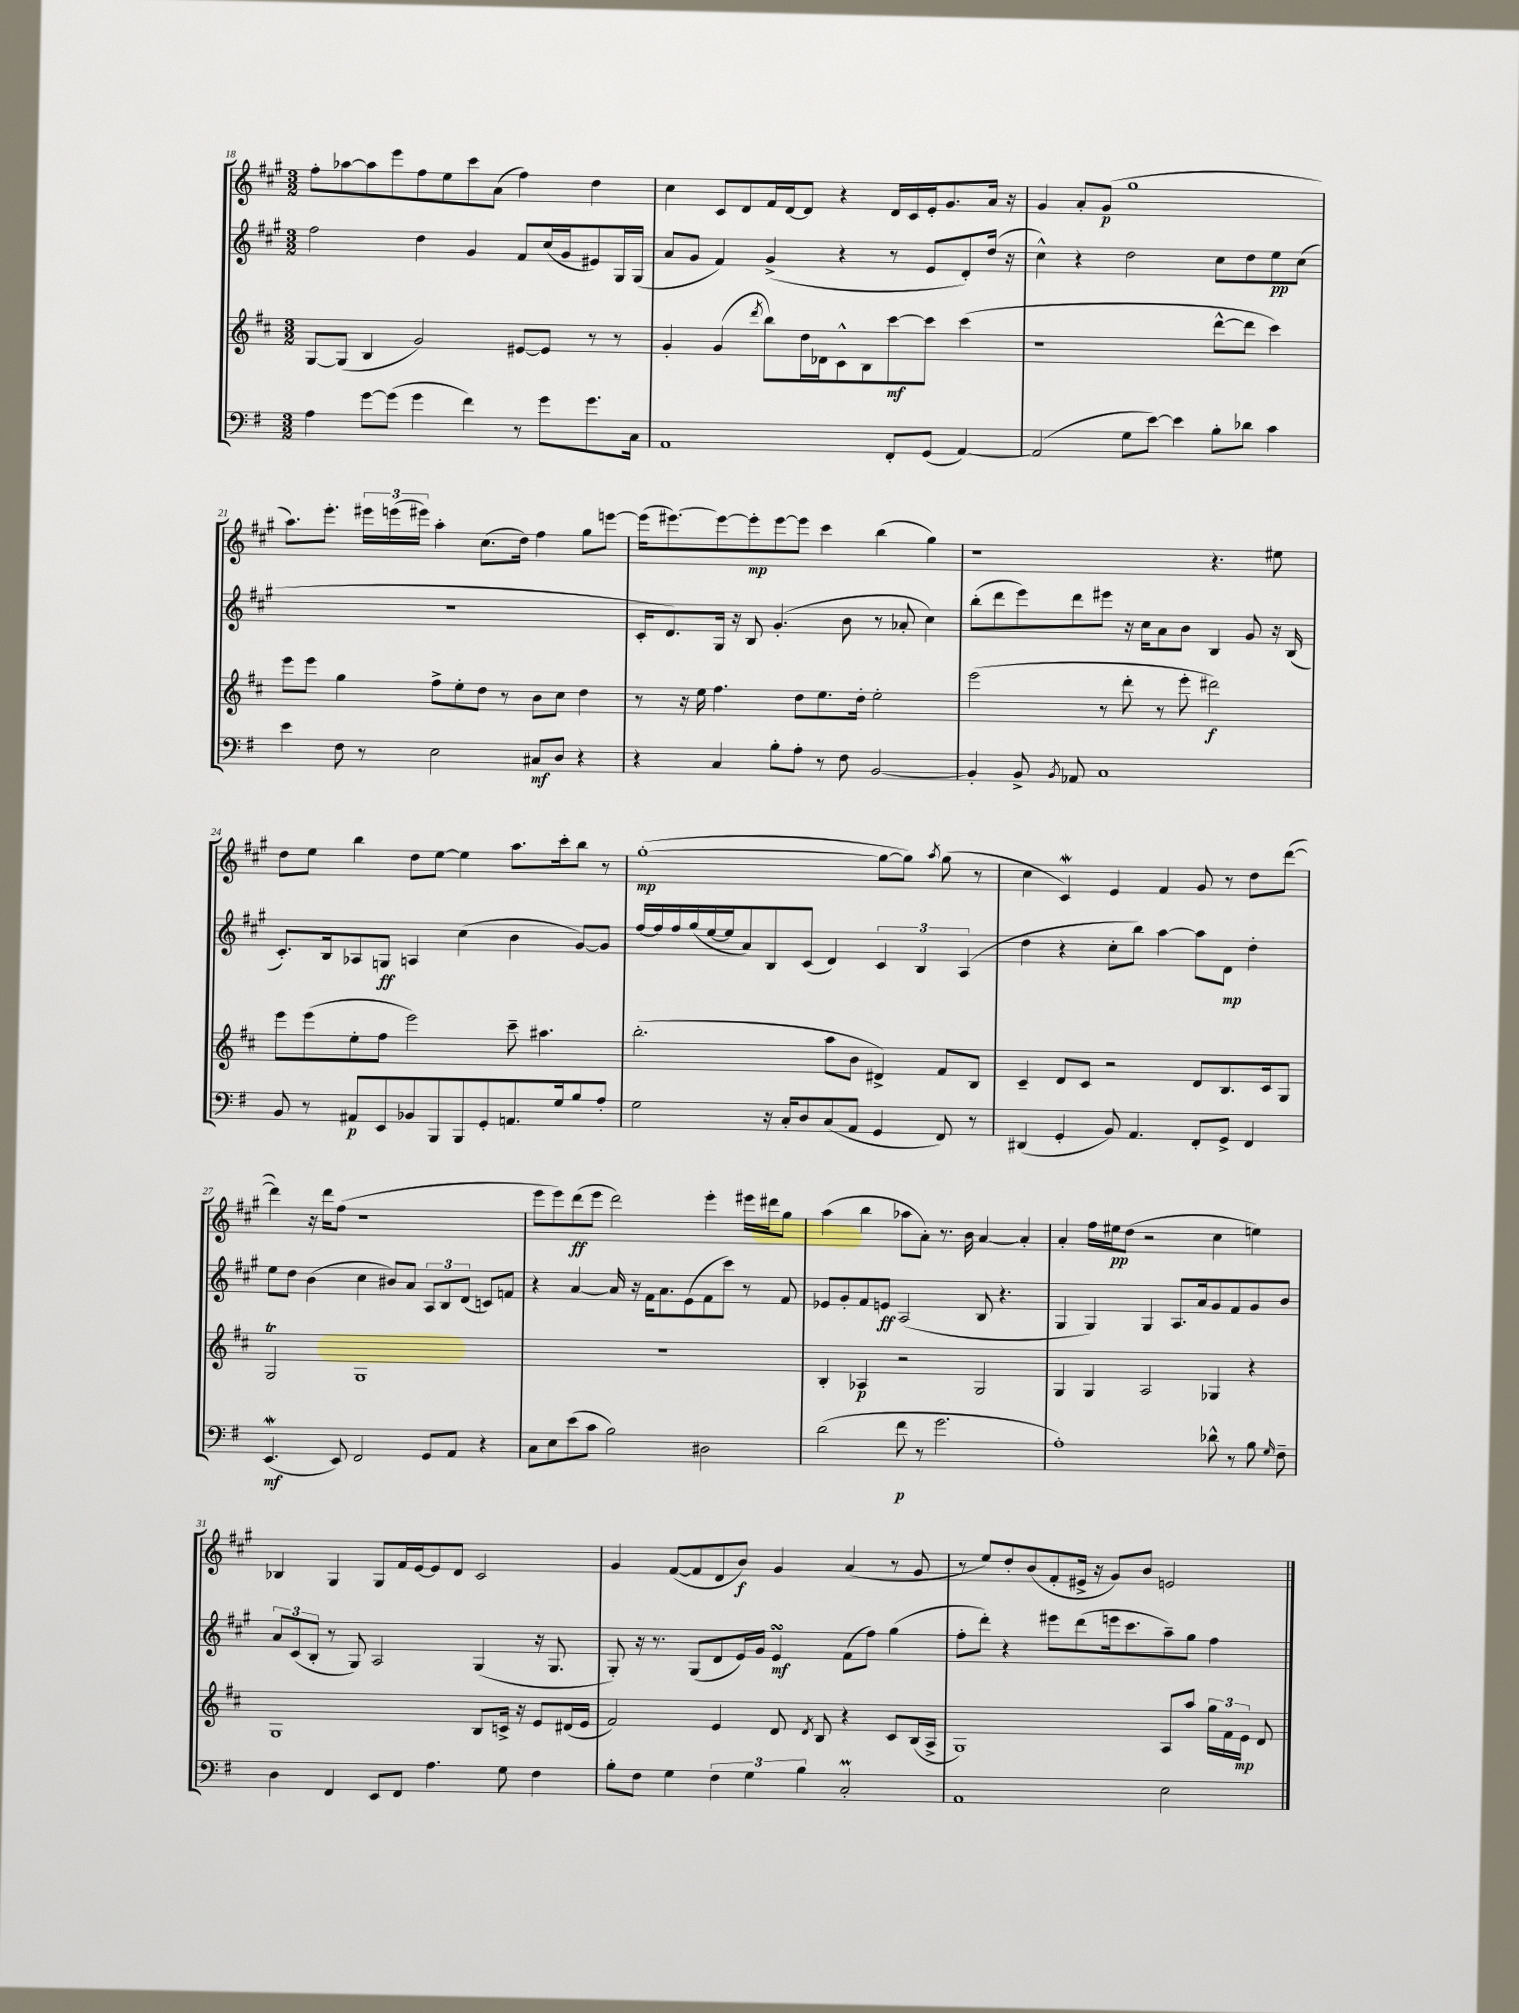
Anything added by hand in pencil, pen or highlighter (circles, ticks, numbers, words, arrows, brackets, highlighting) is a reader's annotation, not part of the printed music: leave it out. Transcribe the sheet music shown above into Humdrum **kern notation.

**kern	**kern	**kern	**kern
*staff4	*staff3	*staff2	*staff1
*clefF4	*clefG2	*clefG2	*clefG2
*k[f#]	*k[f#c#]	*k[f#c#g#]	*k[f#c#g#]
*M3/2	*M3/2	*M3/2	*M3/2
4A	[8G	2ff#	8ff#'
.	(8G]	.	[8aa-
[8g	4B	.	8aa-]
(8g]	.	.	8eee
4g	2g)	4dd	8ff#
.	.	.	8ee
4f#)	.	4g#	8ccc#
.	.	.	(8a
8r	[8e#	8f#	4ff#)
8g	8e#]	(16cc#	.
.	.	16g#	.
8.g	8r	8e#)	4dd
.	8r	16G#	.
16C	.	(16G#	.
=	=	=	=
1AA	4g'	8a	4cc#
.	.	8g#	.
.	(4g	4f#)	8c#
.	.	.	8d
.	8qddd	.	.
.	8bb)	(4g#^	16f#
.	.	.	[16d
.	16dd	.	8d]
.	16d-	.	.
.	8c#^^	4r	4r
.	8B	.	.
8FF#'	[8ccc#	8r	16d
.	.	.	16c#
(8GG	8ccc#]	8e	16e'
.	.	.	8.g#
[4AA)	(4ccc#	8d')	.
.	.	(16dd	16a
.	.	16r	16r
=	=	=	=
(2AA]	1r	4cc#^^)	4g#
.	.	4r	8a'
.	.	.	(8g#
8G	.	2dd	1gg#
[8e)	.	.	.
4e]	.	.	.
8B'	[8ddd^^	8cc#	.
8d-	8ddd]	8dd	.
4c	4ccc#)	8ee	.
.	.	(8cc#	.
=	=	=	=
4e	8eee	1.r	8.aa)
.	8eee	.	.
.	.	.	8.eee'
8F#	4gg	.	.
8r	.	.	24eee#
.	.	.	(24eee
.	.	.	24eee#)
2E	8ff#^	.	4aa'
.	8ee'	.	.
.	8dd	.	(8.cc#
.	8r	.	.
.	.	.	16dd)
8C#	8b	.	4ff#
8D	8cc#	.	.
4r	4dd	.	8gg#
.	.	.	[8eee
=	=	=	=
4r	8r	16c#'	(16eee]
.	.	8.d)	[8.eee#)
.	16r	.	.
.	16ee	.	.
4C	4.ff#	16G#	8eee#_
.	.	16r	.
.	.	8B	8eee#']
8B'	.	(4.g#'	[8eee#
8A'	8dd	.	8eee#]
8r	8.ee	.	4ccc#
8F#	.	8b	.
.	16dd'	.	.
[2BB	2ee'	8r	(4bb
.	.	8a-'	.
.	.	4cc#)	4gg#)
=	=	=	=
4BB']	(2eee	(8bb'	1r
.	.	8ddd	.
8BB^	.	8eee)	.
8qBB	.	.	.
8AA-	.	8ddd	.
1C	8r	8eee#	.
.	8ddd'	16r	.
.	.	16cc#	.
.	8r	8a	.
.	8eee'	8b	.
.	2ddd#)	4B	4.r
.	.	8g#	.
.	.	16r	8ee#
.	.	(16B	.
=	=	=	=
8BB	8eee	8.c#')	8dd
8r	(8eee	.	8ee
.	.	16B	.
8AA#	8ee'	8A-	4bb
8EE	8ff#	8G	.
8BB-	2eee)	4A	8dd
8BBB	.	.	[8ee
8BBB	.	(4cc#	4ee]
8GG'	.	.	.
8.AA	8ccc#~	4b	8.aa
.	4.aa#	.	.
16G	.	.	16ccc#'
8B	.	[8g#)	8bb
8A'	.	8g#]	8r
=	=	=	=
2G	(2.bb'	[16ff#	([1gg#'
.	.	16ff#]	.
.	.	16ff#	.
.	.	(16gg#	.
.	.	[16ee	.
.	.	16ee]	.
.	.	8a)	.
16r	.	8B	.
16C'	.	.	.
8D	.	(8c#	.
(8C	8aa	4d)	.
8AA	8b	.	.
4GG	4d#^)	6c#	8gg#_
.	.	.	8gg#])
.	.	6B	.
.	.	.	8qaa
8FF#)	8f#	.	(8gg#
.	.	(6A	.
8r	8B	.	8r
=	=	=	=
(4DD#	4c#~	4dd	4cc#
4GG'	8d	4r	4c#)
.	8c#	.	.
8BB)	2r	8cc#'	4e
4.AA	.	8bb)	.
.	.	[4aa	4f#
8FF#'	8d	8aa]	8g#
8GG^	8.B	8d	8r
4FF#	.	4dd'	8dd
.	16c#	.	.
.	8G	.	([8ddd
=	=	=	=
(4.EE	2G	8ee	4ddd])
.	.	8dd	.
.	.	(4b	16r
.	.	.	16ddd
8EE)	.	.	(8ff#
2FF#	1G	4cc#	1r
.	.	8b#)	.
.	.	8a	.
8GG	.	12A	.
.	.	12B	.
8AA	.	.	.
.	.	(12d	.
4r	.	8c)	.
.	.	8f	.
=	=	=	=
8C	1.r	4r	8eee
8E	.	.	8eee)
(8e	.	[4a	(8ddd
8c	.	.	8eee
2B)	.	16a]	2ddd)
.	.	16r	.
.	.	16f#	.
.	.	8.a	.
.	.	(8e	.
2D#	.	8f#	4eee'
.	.	8ccc#)	.
.	.	8r	16eee#
.	.	.	16ddd#
.	.	8f#	8gg#
=	=	=	=
(2d	4B'	8e-	(4aa
.	.	8g#'	.
.	4A-	8f#	4bb
.	.	8e	.
8f#	2r	(2A	8aa-
8r	.	.	8a')
2.g	.	.	8.r
.	.	.	16b
.	2G	8B	[4a
.	.	4.r	.
.	.	.	4a']
=	=	=	=
1A')	4G	4G#	4a'
.	4G	4G#)	16ff#
.	.	.	16ee#
.	.	.	(8dd
.	2A	4G#	2r
.	.	8.A	.
.	.	16a	.
8d-^^	4G-	8g#	4cc#
8r	.	8f#	.
8B	4r	8g#	4ee)
16qqG	.	.	.
8F#~	.	8b	.
=	=	=	=
4D	1G	12a	4B-
.	.	(12c#	.
.	.	12B'	.
4FF#	.	8r	4G#
.	.	8G#)	.
8EE	.	2A	8G#
8FF#	.	.	16f#
.	.	.	[16e
4.A	.	.	8e]
.	.	.	8d
.	8B	(4G#	2c#
8G	16c^	.	.
.	16r	.	.
4F#	8e	16r	.
.	.	8.G#	.
.	(16d#	.	.
.	16e	.	.
=	=	=	=
8B'	2f#)	8G#')	4g#
8F#	.	16r	.
.	.	8.r	.
4G	.	.	([8f#
.	.	(8G#	8f#]
6F#	4e	8d	8d
.	.	16e)	8b)
6G	.	.	.
.	.	16g#	.
.	8d	4e	4g#
6B	.	.	.
.	8qd	.	.
.	8B	.	.
2C'	4r	(8f#	(4a
.	.	8ff#)	.
.	8c#	(4gg#	8r
.	(16B	.	8g#
.	16A^	.	.
=	=	=	=
1AA	1G)	8ff#'	8r
.	.	8ddd')	8ee)
.	.	4r	8dd'
.	.	.	(8b
.	.	8eee#	8f#'
.	.	(8ddd	16e#^
.	.	.	16r
.	.	16eee	8g#)
.	.	8.ccc#	.
.	.	.	8b
2E	8A	8aa~)	2e
.	8aa	8gg#	.
.	24gg	4ff#	.
.	24f#	.	.
.	24e	.	.
.	8d	.	.
==	==	==	==
*-	*-	*-	*-
